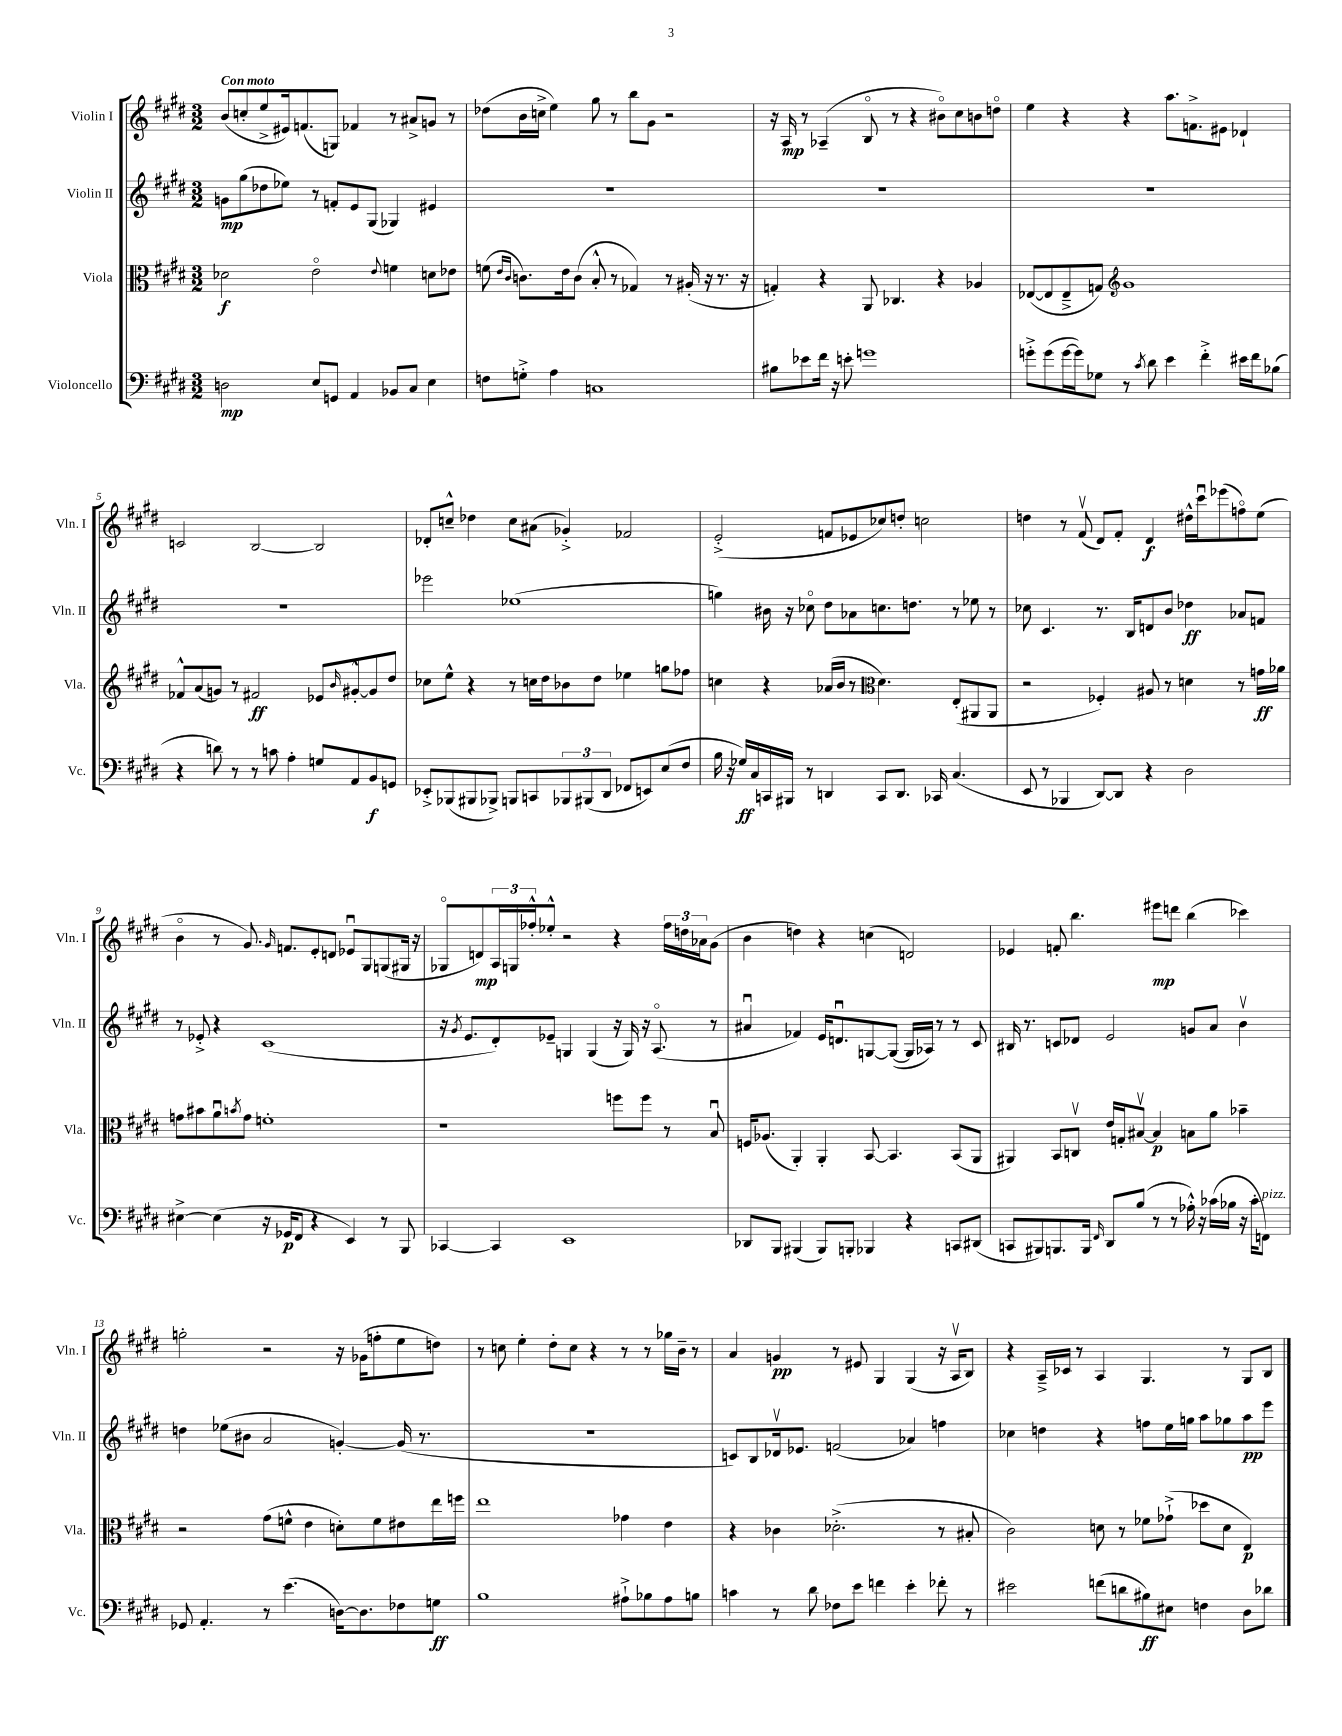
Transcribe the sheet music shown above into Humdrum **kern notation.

**kern	**kern	**kern	**kern
*staff4	*staff3	*staff2	*staff1
*clefF4	*clefC3	*clefG2	*clefG2
*k[f#c#g#d#]	*k[f#c#g#d#]	*k[f#c#g#d#]	*k[f#c#g#d#]
*M3/2	*M3/2	*M3/2	*M3/2
2D\	2d-\	8g\L	(8b/L
.	.	(8gg#\	8cc'/
.	.	8dd-\	8ee^/
.	.	8ee-\J)	16e#/k)
.	.	.	(8.f/
8E/L	2eo\	8r	.
8GG/J	.	8f'/L	8G/J)
4AA/	.	8e/	4f-/
.	.	(8G#/J	.
.	8qqe/	.	.
8BB-/L	4f\	4G-/)	8r
8C#/J	.	.	8a#^/L
4E\	8d\L	4e#/	8g/J
.	8e-\J	.	8r
=	=	=	=
8F\L	(8f\	1.r	(8dd-\L
.	16qqe/LL	.	.
.	16qqc#/JJ	.	.
8G'^\J	8.c\L)	.	16b\L
.	.	.	16cc^\JJ
4A\	.	.	4ee\)
.	16e\k	.	.
.	(8c\J	.	.
1C	8B'^^/	.	8gg#\
.	8r	.	8r
.	4G-/)	.	8bb\L
.	.	.	8g#\J
.	8r	.	2r
.	(16A#'/	.	.
.	16r	.	.
.	8.r	.	.
.	16r	.	.
=	=	=	=
8B#\L	4G'/)	1.r	16r
.	.	.	16A/
8e-\	.	.	8r
16f#\Jk	4r	.	(4A-~/
16r	.	.	.
8e'\	.	.	.
1g	8AA/	.	8Bo/
.	4.C-/	.	8r
.	.	.	4r
.	4r	.	8b#o\L)
.	.	.	8cc#\
.	4A-/	.	8b\
.	.	.	8ddo\J
=	=	=	=
8g'^\L	([8E-/L	1.r	4ee\
(8g\	8E-/]	.	.
[16g\L	8E-~^/	.	4r
16g\]J)	.	.	.
8G-\J	8G/J)	.	.
*	*clefG2	*	*
8r	1g#	.	4r
8qc#/	.	.	.
8d#\	.	.	.
4e\	.	.	8.aa\L
.	.	.	8.f^\
4f#'^\	.	.	.
.	.	.	8e#\J
16e#\LL	.	.	4d-`/
16f#\J	.	.	.
(8B-\J	.	.	.
=	=	=	=
4r	8f-^^/L	1.r	2c/
.	(8a/	.	.
8d\)	8g/J)	.	.
8r	8r	.	.
8r	2f#/	.	[2B/
8c\	.	.	.
4A'\	.	.	.
8G/L	8e-/L	.	2B/]
.	16qqb/	.	.
8AA/	[8g#'^^/	.	.
8BB/	8g#/]	.	.
8GG/J	8dd#/J	.	.
=	=	=	=
8EE-'^/L	8cc-\L	2eee-\	8d-'/L
(8BBB-/	8ee^^\J	.	8cc~^^/J
8BBB#/	4r	.	4dd-\
8BBB-^/J)	.	.	.
8BBB/L	8r	(1ee-	8cc\L
8CC/	16cc\LL	.	(8a#\J
.	16dd#\J	.	.
12BBB-/	8b-\	.	4g-'^/)
(12BBB#/	.	.	.
.	8dd#\J	.	.
12DD#/J	.	.	.
8FF-/L	4ee-\	.	2f-/
8EE/)	.	.	.
(8E/	8gg\L	.	.
8F#/J	8ff-\J	.	.
=	=	=	=
16B\	4cc\	4gg\)	(2e'^/
16r	.	.	.
16G-/LL)	.	.	.
16C#/	.	.	.
16CC/	4r	16b#\	.
16BBB#/JJ	.	16r	.
8r	.	8cc-o\	.
4DD/	(16a-/LL	8dd#\L	8f/L
.	16b/JJ	.	.
.	8r	8a-\	8e-/
*	*clefC3	*	*
8CC/L	4.d#\)	8.cc\	8cc-/)
8.DD/J	.	.	8dd'/J
.	.	8.dd\J	.
.	.	.	2cc\
16CC-/	.	.	.
(4.C#/	(8E'/L	8r	.
.	8AA#/	8ee-\	.
.	8AA#/J	8r	.
=	=	=	=
8EE/	2r	8cc-\	4dd\
8r	.	4.c#/	.
4BBB-/	.	.	8r
.	.	.	(8f#v/
[8DD#/L)	4F-'/)	8.r	8d#/L)
8DD#/]J	.	.	8f#'/J
.	.	16B/LK	.
4r	8A#/	8d/	4d#/
.	8r	8b/J	.
2D#\	4d\	4dd-\	16dd#^^\LL
.	.	.	16ccc#u\J
.	.	.	(8eee-\
.	8r	8a-/L	8ffo\)
.	16g\LL	8f/J	(8ee\J
.	16a-\JJ	.	.
=	=	=	=
[4E#^\	8g\L	8r	4bo\
.	8b#\	8e-'^/	.
(4E#\]	8au\	4r	8r
.	8qb/	.	.
.	8g\J	.	8.g#/)
16r	1f'	(1c#	.
.	.	.	16qqg#/
16GG-/LK	.	.	8.f/L
8FF#/J	.	.	.
4r	.	.	8e'/
.	.	.	8d/J
4EE/)	.	.	8e-u/L
.	.	.	8G#/
8r	.	.	(8G/
8BBB/	.	.	16G#/Jk
.	.	.	16r
=	=	=	=
[4CC-/	1r	16r	8G-o/L
.	.	8qg#/	.
.	.	8.e/L	.
.	.	.	8d/)
4CC-/]	.	8d#'/)	24A/L
.	.	.	24G/
.	.	.	24ff-'^^/J
.	.	8e-~/J	8ee-'^^/J
1EE	.	4G/	2r
.	.	(4G/	.
.	8ff\L	16r	4r
.	.	16G/)	.
.	8ff\J	16r	.
.	.	(8.Ao/	.
.	8r	.	24ff-\LL
.	.	.	24dd\
.	.	.	24a-\J
.	8Bu/	8r	(8g#\J
=	=	=	=
8DD-/L	16F/LK	4a#u/	4b\
.	(8.A-/J	.	.
8BBB/J	.	.	.
(4BBB#/	4AA'/)	4f-/)	4dd\)
8BBB#/L)	4AA'/	16e/LK	4r
.	.	8.du/	.
8BBB'/J	.	.	.
4BBB-/	[8BB/	[8G/	(4cc\
.	4.BB/]	(8G/_J	.
4r	.	16G/]LL	2d/)
.	.	16A-/JJ)	.
.	.	8r	.
8CC/L	(8BB/L	8r	.
(8DD#/J	8AA/J	8c#/	.
=	=	=	=
8CC/L	4AA#/)	16B#/	4e-/
.	.	8.r	.
8BBB#/)	.	.	.
8.BBB/	8BB/L	8c/L	8f'/
.	8Cv/J	8d-/J	4.bb\
16BBB/Jk	.	.	.
16qqFF#/	.	.	.
8DD#/L	16e/LL	2e/	.
.	16G'/J	.	.
(8B/J	[8B#v/J	.	.
8r	4B#/]	.	8eee#\L
8r	.	.	8ddd\J
16A-'^^\)	8B\L	8g/L	(4bb\
16r	.	.	.
(16c-\LL	8a\J	8a/J	.
16B-\JJ	.	.	.
16r	4b-~\	4bv\	4ccc-\)
16c-'\LK	.	.	.
8FF\J)	.	.	.
=	=	=	=
8GG-/	2r	4dd\	2gg'\
4.AA'/	.	.	.
.	.	(8ee-\L	.
.	.	8b#\J	.
8r	(8g#\L	2a/	2r
(4.e\	8f^^\J	.	.
.	4e\	.	.
[16D\LK)	8d'\L)	[4g'/)	16r
8.D\]	.	.	(16g-\LK
.	8f\	.	8ff'\
8F-\	8e#\	(16g/]	8ee\
.	.	8.r	.
8G\J	16ee\L	.	8dd\J)
.	16ff\JJ	.	.
=	=	=	=
1B	1ee	1.r	8r
.	.	.	8cc\
.	.	.	4ee'\
.	.	.	8dd#'\L
.	.	.	8cc\J
.	.	.	4r
8A#`^\L	4g-\	.	8r
8B-\	.	.	8r
8A#\	4e\	.	16gg-\LL
.	.	.	16b~\JJ
8B\J	.	.	8r
=	=	=	=
4c\	4r	8c/L)	4a/
.	.	8B/	.
8r	4c-\	16d-v/k	4g/
.	.	8.e-/J	.
8d#\	.	.	.
8F-\L	(2.d-'^\	(2f/	8r
8e\J	.	.	8e#/
4f\	.	.	4G#/
4e'\	.	4a-/)	(4G#/
8f-'\	8r	4ff\	16r
.	.	.	16Av/LK
8r	8B#'/	.	8B/J)
=	=	=	=
2e#\	2c#\)	4cc-\	4r
.	.	4dd\	16A~^/LL
.	.	.	16c-/JJ
.	.	.	8r
(8f\L	8d\	4r	4A/
8d\	8r	.	.
8B#\)	8f-\L	8ff\L	4.G#/
8E#\J	(8g-`^\J	16ee\L	.
.	.	16gg\JJ	.
4F\	8dd-\L	8aa\L	.
.	8d\J	8gg-\	8r
8D#\L	4E/)	8aa\	8G#/L
8d-\J	.	8eee\J	8B/J
==	==	==	==
*-	*-	*-	*-
